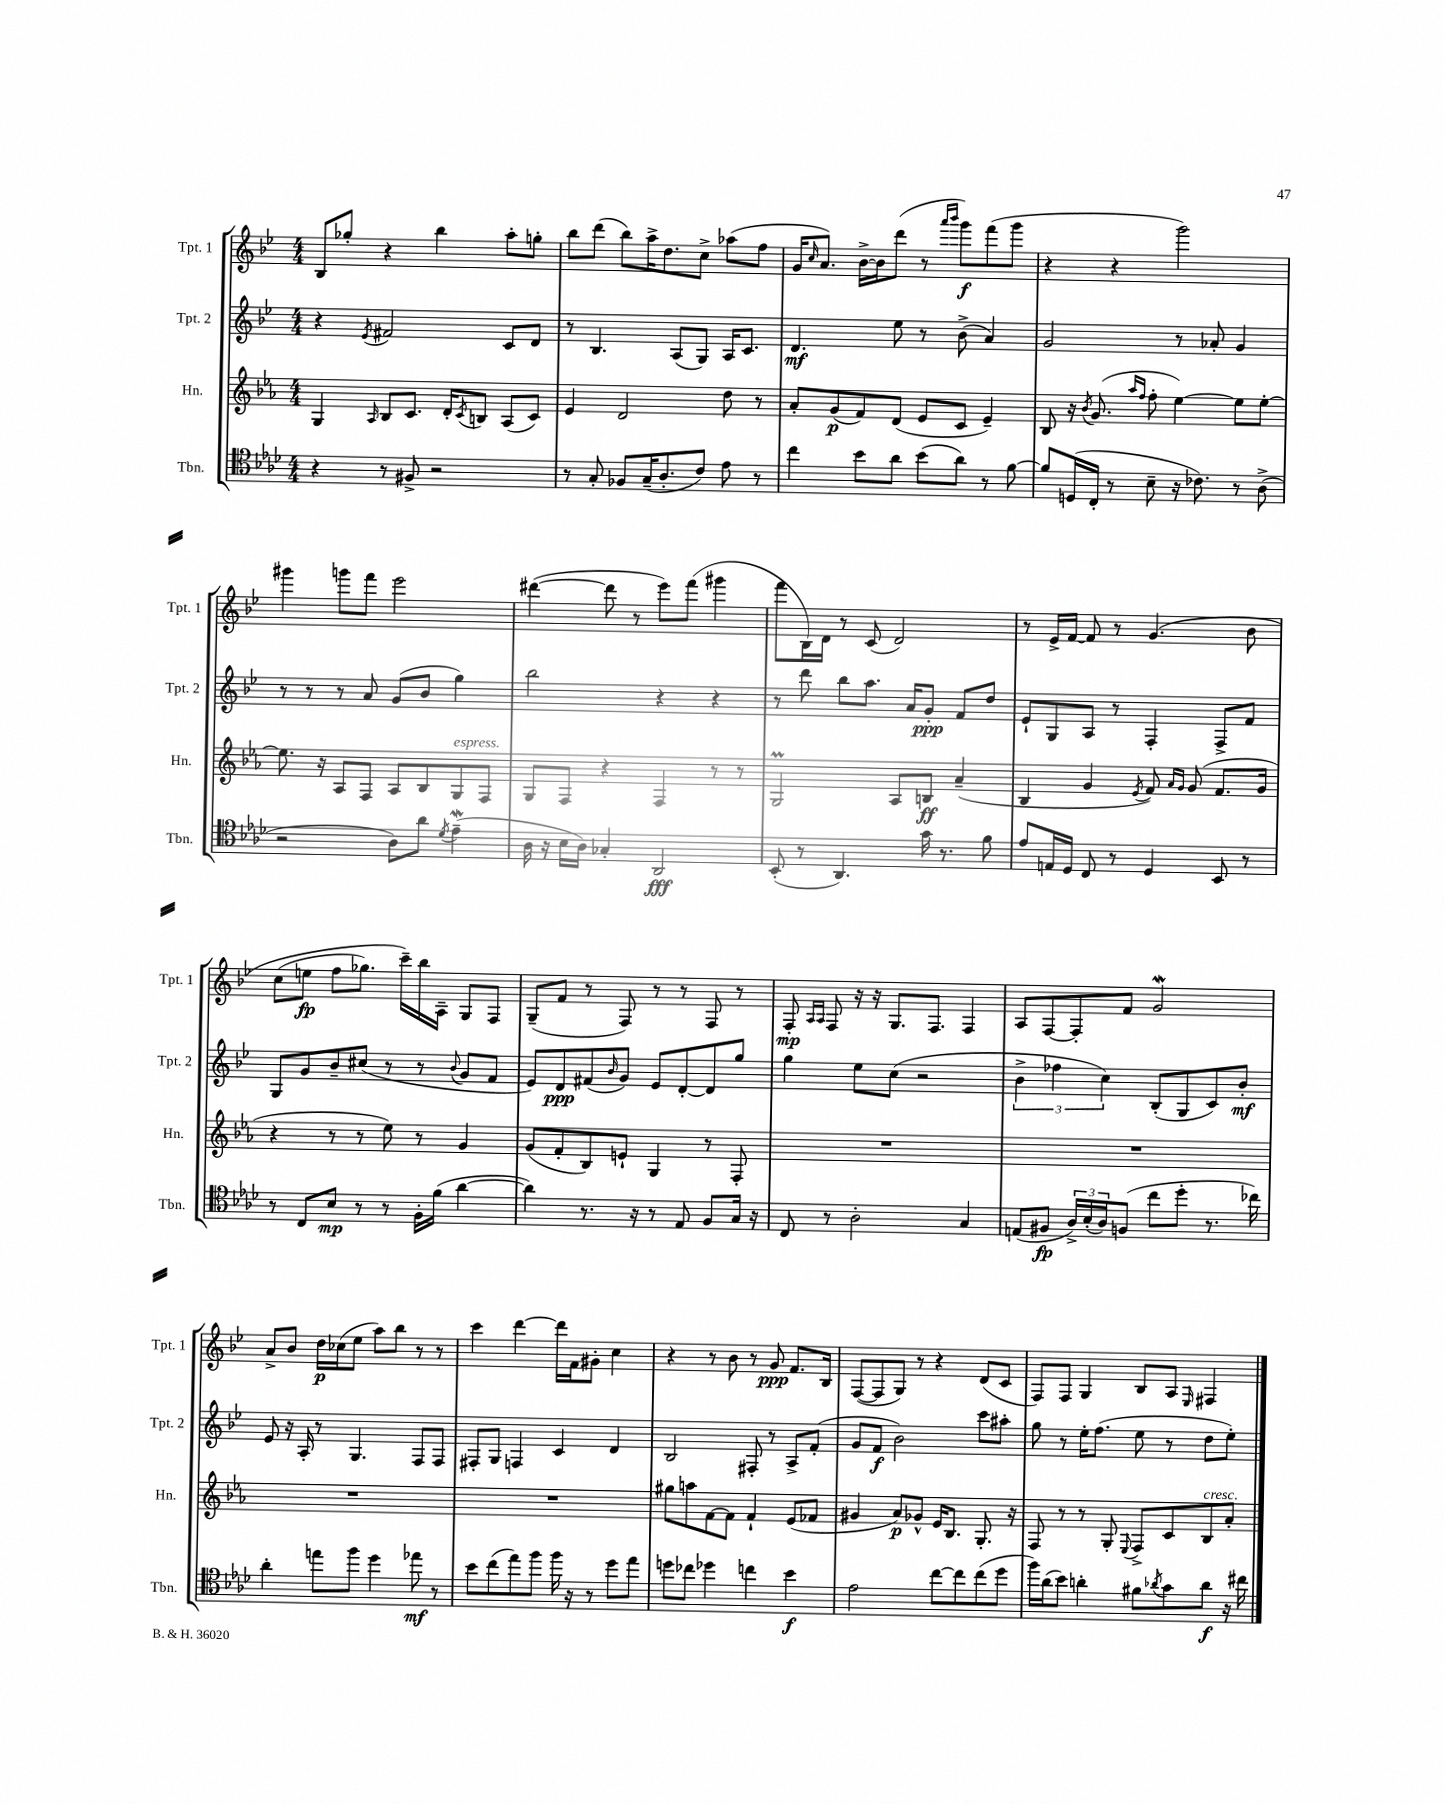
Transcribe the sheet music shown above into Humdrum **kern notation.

**kern	**kern	**kern	**kern
*staff4	*staff3	*staff2	*staff1
*clefC4	*clefG2	*clefG2	*clefG2
*k[b-e-a-d-]	*k[b-e-a-]	*k[b-e-]	*k[b-e-]
*M4/4	*M4/4	*M4/4	*M4/4
4r	4G/	4r	8B-/L
.	.	.	8gg-'/J
.	16qqA-/	8qe-/	.
8r	8B-/L	2f#/	4r
8F#^/	8.c/J	.	.
2r	.	.	4bb-\
.	16d'/LK	.	.
.	8qc/	.	.
.	8B/J	.	.
.	(8A-/L	8c/L	8aa'\L
.	8c/J)	8d/J	8gg'\J
=	=	=	=
8r	4e-/	8r	8bb-\L
8G'/	.	4.B-/	(8ddd\J
8F-/L	2d/	.	8bb-\L)
(16G~/K	.	.	16aa^\K
8.A-'/	.	.	8.dd\
.	.	(8A/L	.
8c/J)	.	8G/J)	8cc^\J
8e-\	8dd\	16A/LK	(8aa-\L
.	.	8.c/J	.
8r	8r	.	8ff\J
=	=	=	=
4cc\	8a-'/L	4.d/	16g/LK
.	.	.	16qqcc/
.	.	.	8.a/J)
.	(8g/	.	.
8b-\L	8f/)	.	[16b-^\LL
.	.	.	16b-\]J
8a-\J	(8d/J	8ee-\	(8ddd\J
(8b-\L	8e-/L	8r	8r
.	.	.	16qqaaa/LL
.	.	.	16qqbbb-/JJ
8a-\J)	8c/J	(8b-^\	8ggg\L)
8r	4e-~/)	4a/)	(8fff\
[8f\	.	.	8ggg\J
=	=	=	=
8f/]L	8B-/	2g/	4r
(16D/L	16r	.	.
.	8qb-/	.	.
16C'/JJ	(8.g/	.	.
8r	.	.	4r
.	16qqaa-/LL	.	.
.	16qqff/JJ	.	.
8B-~\	8ff'\	.	.
16r	[4ee-\)	8r	2ggg\)
8.c-\)	.	.	.
.	.	8a-'/	.
8r	8ee-\]L	4g/	.
(8A-^\	[8ee-'\J	.	.
=	=	=	=
2r	8.ee-\]	8r	4ggg#\
.	.	8r	.
.	16r	.	.
.	8A-/L	8r	8ggg\L
.	8F/J	8a/	8fff\J
8A-\L)	8A-/L	(8g/L	2eee-\
8a-\J	8B-/	8b-/J	.
8qd-/	.	.	.
(4e-~\	8G/	4gg\)	.
.	8F/J	.	.
=	=	=	=
16A-\	8G/L	2bb-\	([4ddd#\
16r	.	.	.
16B-\LL	8F/J	.	.
16A-\JJ)	.	.	.
4G-'/	4r	.	8ddd#\]
.	.	.	8r
2AA-/	4F/	4r	8eee-\L)
.	.	.	(8fff\J
.	8r	4r	4ggg#\
.	8r	.	.
=	=	=	=
(8BB-'/	2G/	8r	8fff\L
8r	.	8ddd\	16B-\L)
.	.	.	16d\JJ
4.AA-/)	.	8bb-\L	8r
.	.	8.aa\J	(8c/
.	8A-/L	.	2d/)
.	.	16a/LK	.
16g\	8B/J	8g'/J	.
8.r	.	.	.
.	(4a-~/	8f/L	.
8f\	.	8dd/J	.
=	=	=	=
8e-/L	4B-/	8e-`/L	8r
16E/L	.	8G/	16e-^/LL
16D-/JJ	.	.	[16f/JJ
8C/	4g/	8A/J	8f/]
8r	.	8r	8r
.	8qe-/	.	.
4D-/	8f/)	4F'/	&(4.g/
.	16qqa-/LL	.	.
.	16qqg/JJ	.	.
.	(8g/	.	.
8BB-/	8.f/L	8F^/L	.
8r	.	8f/J	8b-\
.	16g/Jk	.	.
=	=	=	=
8r	4r	8G/L	(8cc\L
8C/L	.	8g/	8ee\J
8B-/J	8r	8b-~/	8ff\L
8r	8r	(8cc#/J	8.gg-\J)
8r	8ee-\)	8r	.
.	.	.	16ccc~\LL&)
16F'\LL	8r	8r	16bb-\
(16f\JJ	.	.	16A~\JJ
.	.	8qqb-/	.
[4a-\	4g/	8g/L	8G/L
.	.	8f/J	8F/J
=	=	=	=
4a-\])	(8g/L	8e-/L)	(8G~/L
.	8f'/	8d/	8f/J
8.r	8B-/)	(8f#/	8r
.	.	16qqb-/	.
.	8e`/J	8g/J)	8F/)
16r	.	.	.
8r	4G/	8e-/L	8r
8E-/	.	[8d'/	8r
8F/L	8r	8d/]	8F/
16G/Jk	8F'/	8gg/J	8r
16r	.	.	.
=	=	=	=
8C/	1r	4gg\	8F'/
.	.	.	16qqA/LL
.	.	.	16qqA/JJ
8r	.	.	8F/
2A-'\	.	8ee-\L	16r
.	.	.	16r
.	.	(8cc\J	8.G/L
.	.	2r	.
.	.	.	8.F/J
4G/	.	.	4F/
=	=	=	=
(8E/L	1r	6b-^\	8A/L
8F#/J	.	.	[8F/
.	.	6ff-\	.
24A-^/LL)	.	.	8F'/]
(24B-'/	.	.	.
24A-/J)	.	6cc\)	.
(8F/J	.	.	8f/J
8cc\L	.	(8B-'/L	2g/
8dd-'\J	.	8G/	.
8.r	.	8c/)	.
.	.	8b-'/J	.
16cc-\)	.	.	.
=	=	=	=
4a-'\	1r	8e-/	8a^/L
.	.	16r	8b-/J
.	.	16A'/	.
8ee\L	.	8r	16dd\LL
.	.	.	(16cc-\J
8ff\J	.	4.G/	8ee-\J
4dd-\	.	.	8aa\L)
.	.	.	8bb-\J
8ee-\	.	8F/L	8r
8r	.	8F/J	8r
=	=	=	=
8b-\L	1r	8F#'/L	4ccc\
(8cc\	.	8G/J	.
8ee-\)	.	4F/	[4ddd\
8ff\J	.	.	.
16ff\	.	4c/	16ddd\]LL
16r	.	.	16f\J
8r	.	.	8g#'\J
8dd-\L	.	4d/	4cc\
8ee-\J	.	.	.
=	=	=	=
8dd\L	8gg#\L	2B-/	4r
8cc-\J	8aa\	.	.
4dd-\	[8f\	.	8r
.	8f\]J	.	8b-\
4cc\	4f`/	8F#'/	8r
.	.	8r	8g/
4b-\	(8e-/L	8A^/L	8.f/L
.	8f-/J	(8f'/J	.
.	.	.	16B-/Jk
=	=	=	=
2e-\	4g#/	8g/L	([8F/L
.	.	8f/J	8F/]
.	8a-/L)	2b-\)	8G/J)
.	8g-^^/J	.	8r
[8cc\L	16e-/LK	.	4r
.	8.B-/J	.	.
8cc\]	.	.	.
(8cc\	8.G'/	8ccc\L	(8d/L
8dd-\J	.	8aa#'\J	8c/J
.	16r	.	.
=	=	=	=
16ff\LL)	8F/	8gg\	8F/L)
(16a-\J	.	.	.
8b-\J)	8r	8r	8F/J
4a'\	8r	16ee-'\LK	4G/
.	.	(8.ff\J	.
.	8G'/	.	.
.	8qqE-/	.	.
8f#\L	8F^/L	8ee-\	8B-/L
8qa-/	.	.	.
8g\	8c/	8r	8A/J
.	.	.	16qqE-/
8a-\J	8B-/	8dd\L	4F#/
16r	8a-'/J	8ee-'\J)	.
16cc#\	.	.	.
==	==	==	==
*-	*-	*-	*-
